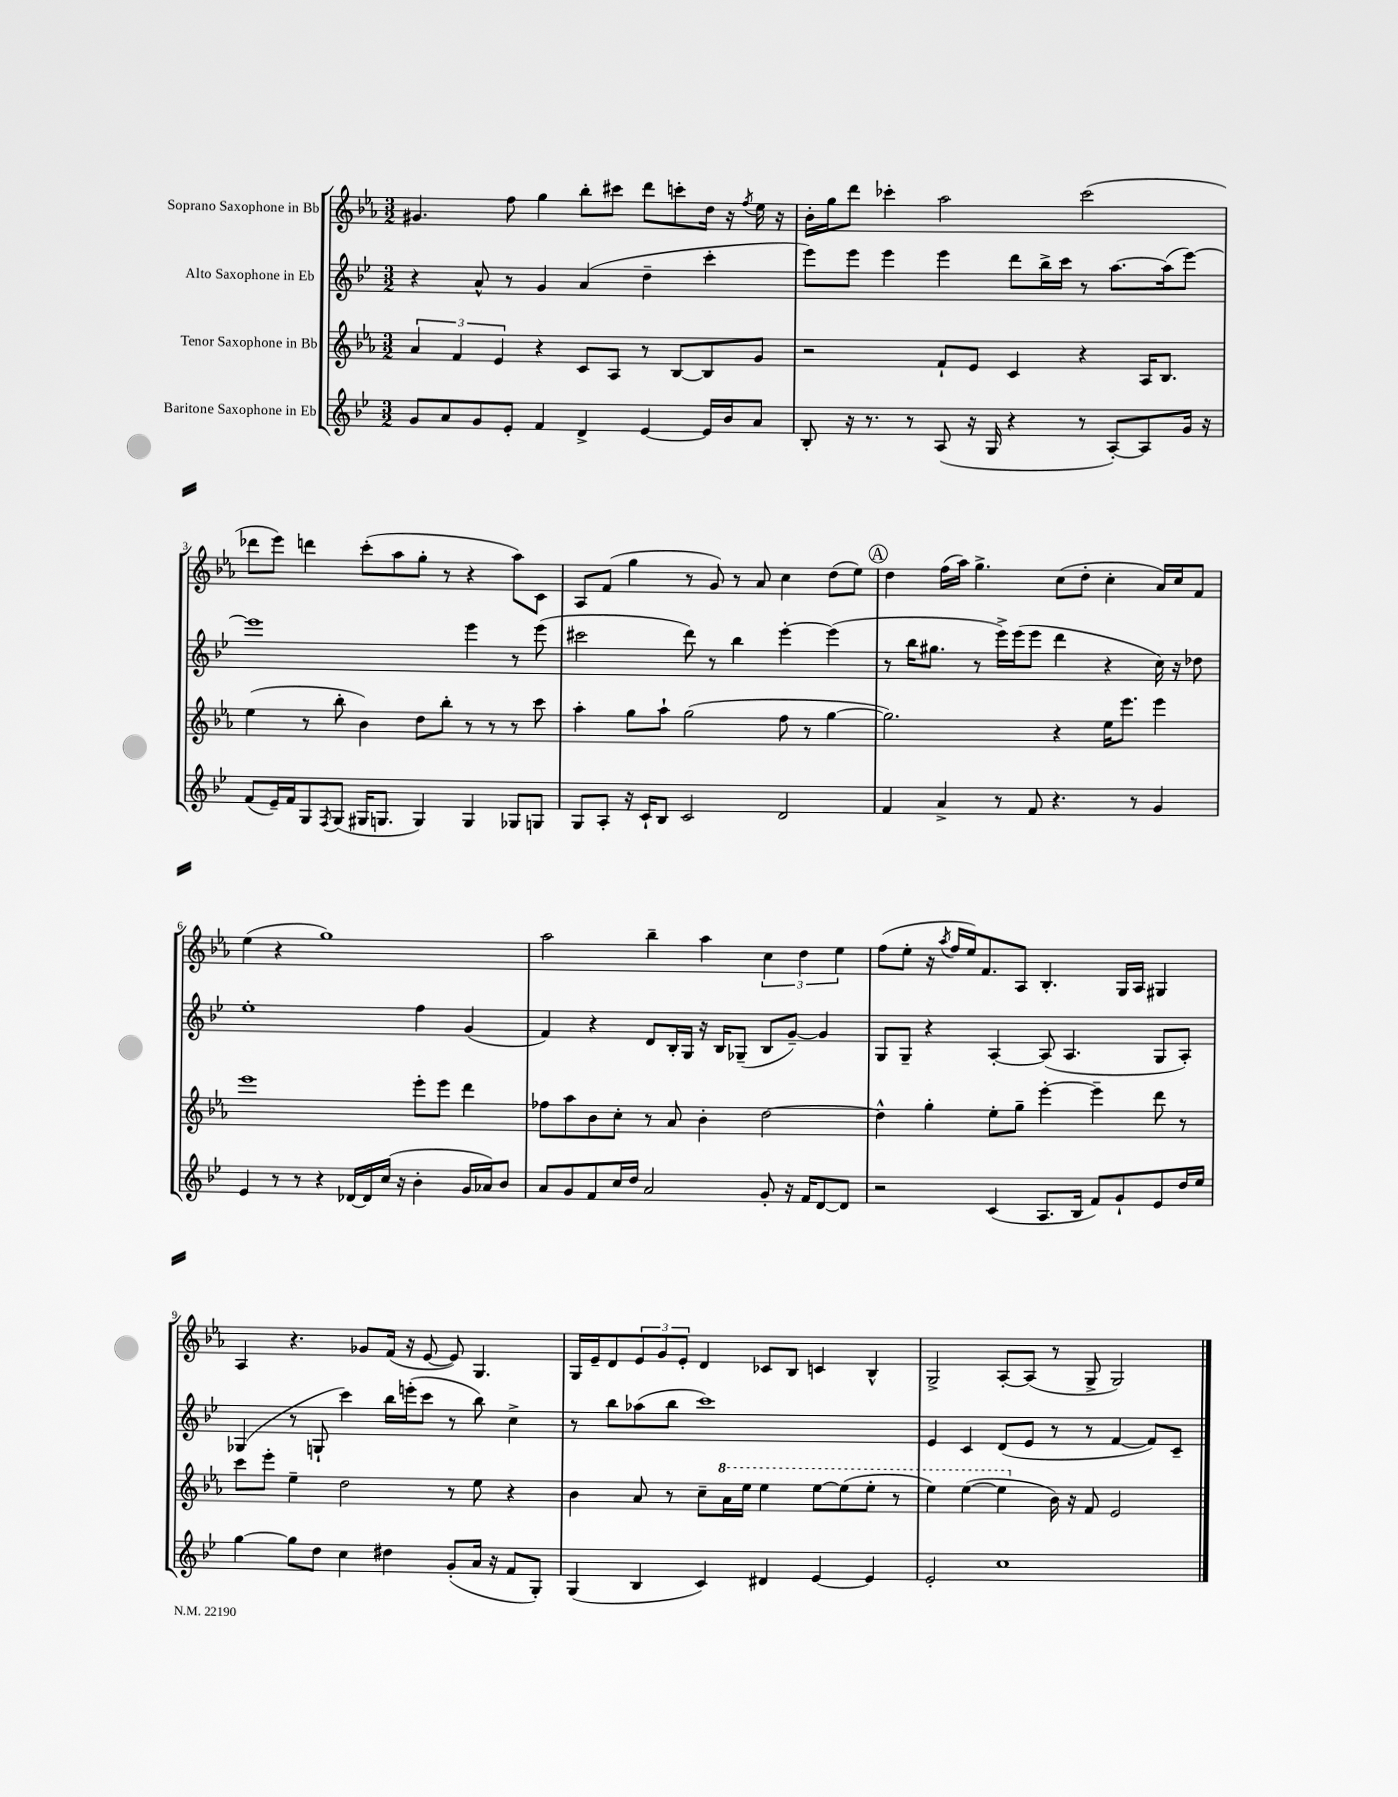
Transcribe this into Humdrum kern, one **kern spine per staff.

**kern	**kern	**kern	**kern
*staff4	*staff3	*staff2	*staff1
*clefG2	*clefG2	*clefG2	*clefG2
*k[b-e-]	*k[b-e-a-]	*k[b-e-]	*k[b-e-a-]
*M3/2	*M3/2	*M3/2	*M3/2
8g/L	6a-/	4r	4.g#/
8a/	.	.	.
.	6f/	.	.
8g/	.	8a^^/	.
.	6e-/	.	.
8e-'/J	.	8r	8ff\
4f/	4r	4g/	4gg\
4d^/	8c/L	(4a/	8bb-'\L
.	8A-/J	.	8ccc#\J
[4e-/	8r	4dd~\	8ddd\L
.	[8B-/L	.	8ccc'\
16e-/]LL	8B-/]	4ccc'\	16dd\Jk
16b-/J	.	.	16r
.	.	.	8qff/
8a/J	8g/J	.	16ee-\
.	.	.	16r
=	=	=	=
8B-'/	2r	8eee-\L)	16b-'\LL
.	.	.	16gg\J
16r	.	8eee-\J	8ddd\J
8.r	.	.	.
.	.	4eee-\	4ccc-'\
8r	.	.	.
(8A/	8f`/L	4eee-\	2aa-\
16r	8e-/J	.	.
16G/	.	.	.
4r	4c/	8ddd\L	.
.	.	16bb-^\L	.
.	.	16ccc\JJ	.
8r	4r	8r	(2ccc-\
[8A'/L)	.	[8.aa\L	.
8A/]	16A-/LK	.	.
.	8.B-/J	(16aa\]k	.
16g/Jk	.	[8eee-\J)	.
16r	.	.	.
=	=	=	=
(8f/L	(4ee-\	1eee-]	8ddd-\L
16e-~/L)	.	.	8eee-\J)
16f/J	.	.	.
8G/	8r	.	4ddd\
8qF/	.	.	.
(8G/J	8bb-'\	.	.
16G#/LK	4b-\)	.	(8ccc'\L
8.G/J	.	.	.
.	.	.	8aa-\
4G/)	8dd\L	.	8gg'\J
.	8bb-'\J	.	8r
4G/	8r	4eee-\	4r
.	8r	.	.
8G-/L	8r	8r	8aa-\L)
8G/J	8ccc\	(8eee-\	8c\J
=	=	=	=
8G/L	4aa-'\	2ccc#\	8A-/L
8A'/J	.	.	(8f/J
16r	8gg\L	.	4gg\
16c`/LK	.	.	.
8B-/J	8aa-`\J	.	.
2c/	(2gg\	8ddd\)	8r
.	.	8r	8g/)
.	.	4bb-\	8r
.	.	.	8a-/
2d/	8ff\	[4eee-'\	4cc\
.	8r	.	.
.	[4gg\	(4eee-\]	(8dd\L
.	.	.	8ee-\J)
=	=	=	=
4f/	2.gg\])	8r	4dd\
.	.	16bb-\LK	.
.	.	8.gg#\J	.
4a^/	.	.	(16ff\LL
.	.	.	16aa-\JJ)
.	.	8r	4.gg^\
8r	.	16eee-^\LL)	.
.	.	(16eee-\J	.
8f/	.	8eee-\J	.
4.r	4r	4ddd\	(8cc\L
.	.	.	8dd'\J
.	16ee-\LK	4r	4cc'\
.	8.eee-\J	.	.
8r	.	.	.
4g/	4eee-\	16cc\)	16a-/LL)
.	.	16r	16cc/J
.	.	8dd-\	8f/J
=	=	=	=
4e-/	1eee-	1ee-'	(4ee-\
8r	.	.	4r
8r	.	.	.
4r	.	.	1gg)
[16d-/LL	.	.	.
16d-/]	.	.	.
(16cc/JJ	.	.	.
16r	.	.	.
4b-'\	8eee-'\L	4ff\	.
.	8eee-\J	.	.
16g/LL	4ddd\	(4g/	.
16a-/J)	.	.	.
8b-/J	.	.	.
=	=	=	=
8a/L	8ff-\L	4f/)	2aa-\
8g/	8aa-\	.	.
8f/	8b-\	4r	.
16cc/L	8cc'\J	.	.
16dd/JJ	.	.	.
2a/	8r	8d/L	4bb-~\
.	8a-/	16B-'/L	.
.	.	16G/JJ	.
.	4b-'\	16r	4aa-\
.	.	16B-/LK	.
.	.	(8G-~/J	.
8g'/	[2dd\	8B-/L	6cc\
16r	.	[8g~/J)	.
.	.	.	6dd\
16f/LK	.	.	.
[8d/	.	4g/]	.
.	.	.	6ee-\
8d/]J	.	.	.
=	=	=	=
2r	4dd^^\]	8G/L	(8ff\L
.	.	8G~/J	8ee-'\J
.	4gg'\	4r	16r
.	.	.	8qaa-/
.	.	.	16ff/LL
.	.	.	16ee-/J)
.	.	.	8.f/
(4c/	8ee-'\L	[4A'/	.
.	8gg~\J	.	8A-/J
8.A/L	[4eee-'\	(8A/]	4.B-'/
.	.	4.A/	.
16B-/Jk	.	.	.
8f/L)	4eee-~\]	.	.
8g`/	.	.	16G/LL
.	.	.	16A-/JJ
8e-/	8ddd\	8G/L	4G#/
16dd/L	8r	8A'/J)	.
16ee-/JJ	.	.	.
=	=	=	=
[4gg\	8ccc\L	(4G-/	4A-/
.	8eee-'\J	.	.
8gg\]L	4ee-~\	8r	4.r
8dd\J	.	8G`/	.
4cc\	2dd\	4ccc\)	.
.	.	.	8g-/L
4dd#\	.	16bb-\LL	(16f/Jk
.	.	(16eee'\J	16r
.	.	8ccc\J	[8e-/
(8g'/L	8r	8r	8e-/])
16a/Jk	8ee-\	8bb-\)	4.G/
16r	.	.	.
8f/L	4r	4cc^\	.
8G'/J)	.	.	.
=	=	=	=
(4G/	4b-\	8r	16G/LL
.	.	.	16e-~/J
.	.	8bb-\L	8d/
4B-/	8a-/	(8aa-\	12e-/
.	.	.	12g/
.	8r	8bb-\J	.
.	.	.	12e-'/J
4c/)	8cc~\L	1ccc)	4d/
.	16aa-\L	.	.
.	16eee-\JJ	.	.
4d#/	4eee-\	.	8c-/L
.	.	.	8B-/J
[4e-/	[8eee-\L	.	4c/
.	(8eee-\]	.	.
4e-/]	8eee-'\J	.	4B-^^/
.	8r	.	.
=	=	=	=
2e-'/	4eee-\)	4e-/	2G^/
.	([4eee-\	4c/	.
1cc	4eee-\]	(8d/L	[8A-'/L
.	.	8e-/J	(8A-/]J
.	16b-\)	8r	8r
.	16r	.	.
.	8f/	8r	8G^/
.	2e-/	[4f/	2G/)
.	.	8f/]L)	.
.	.	8c~/J	.
==	==	==	==
*-	*-	*-	*-
